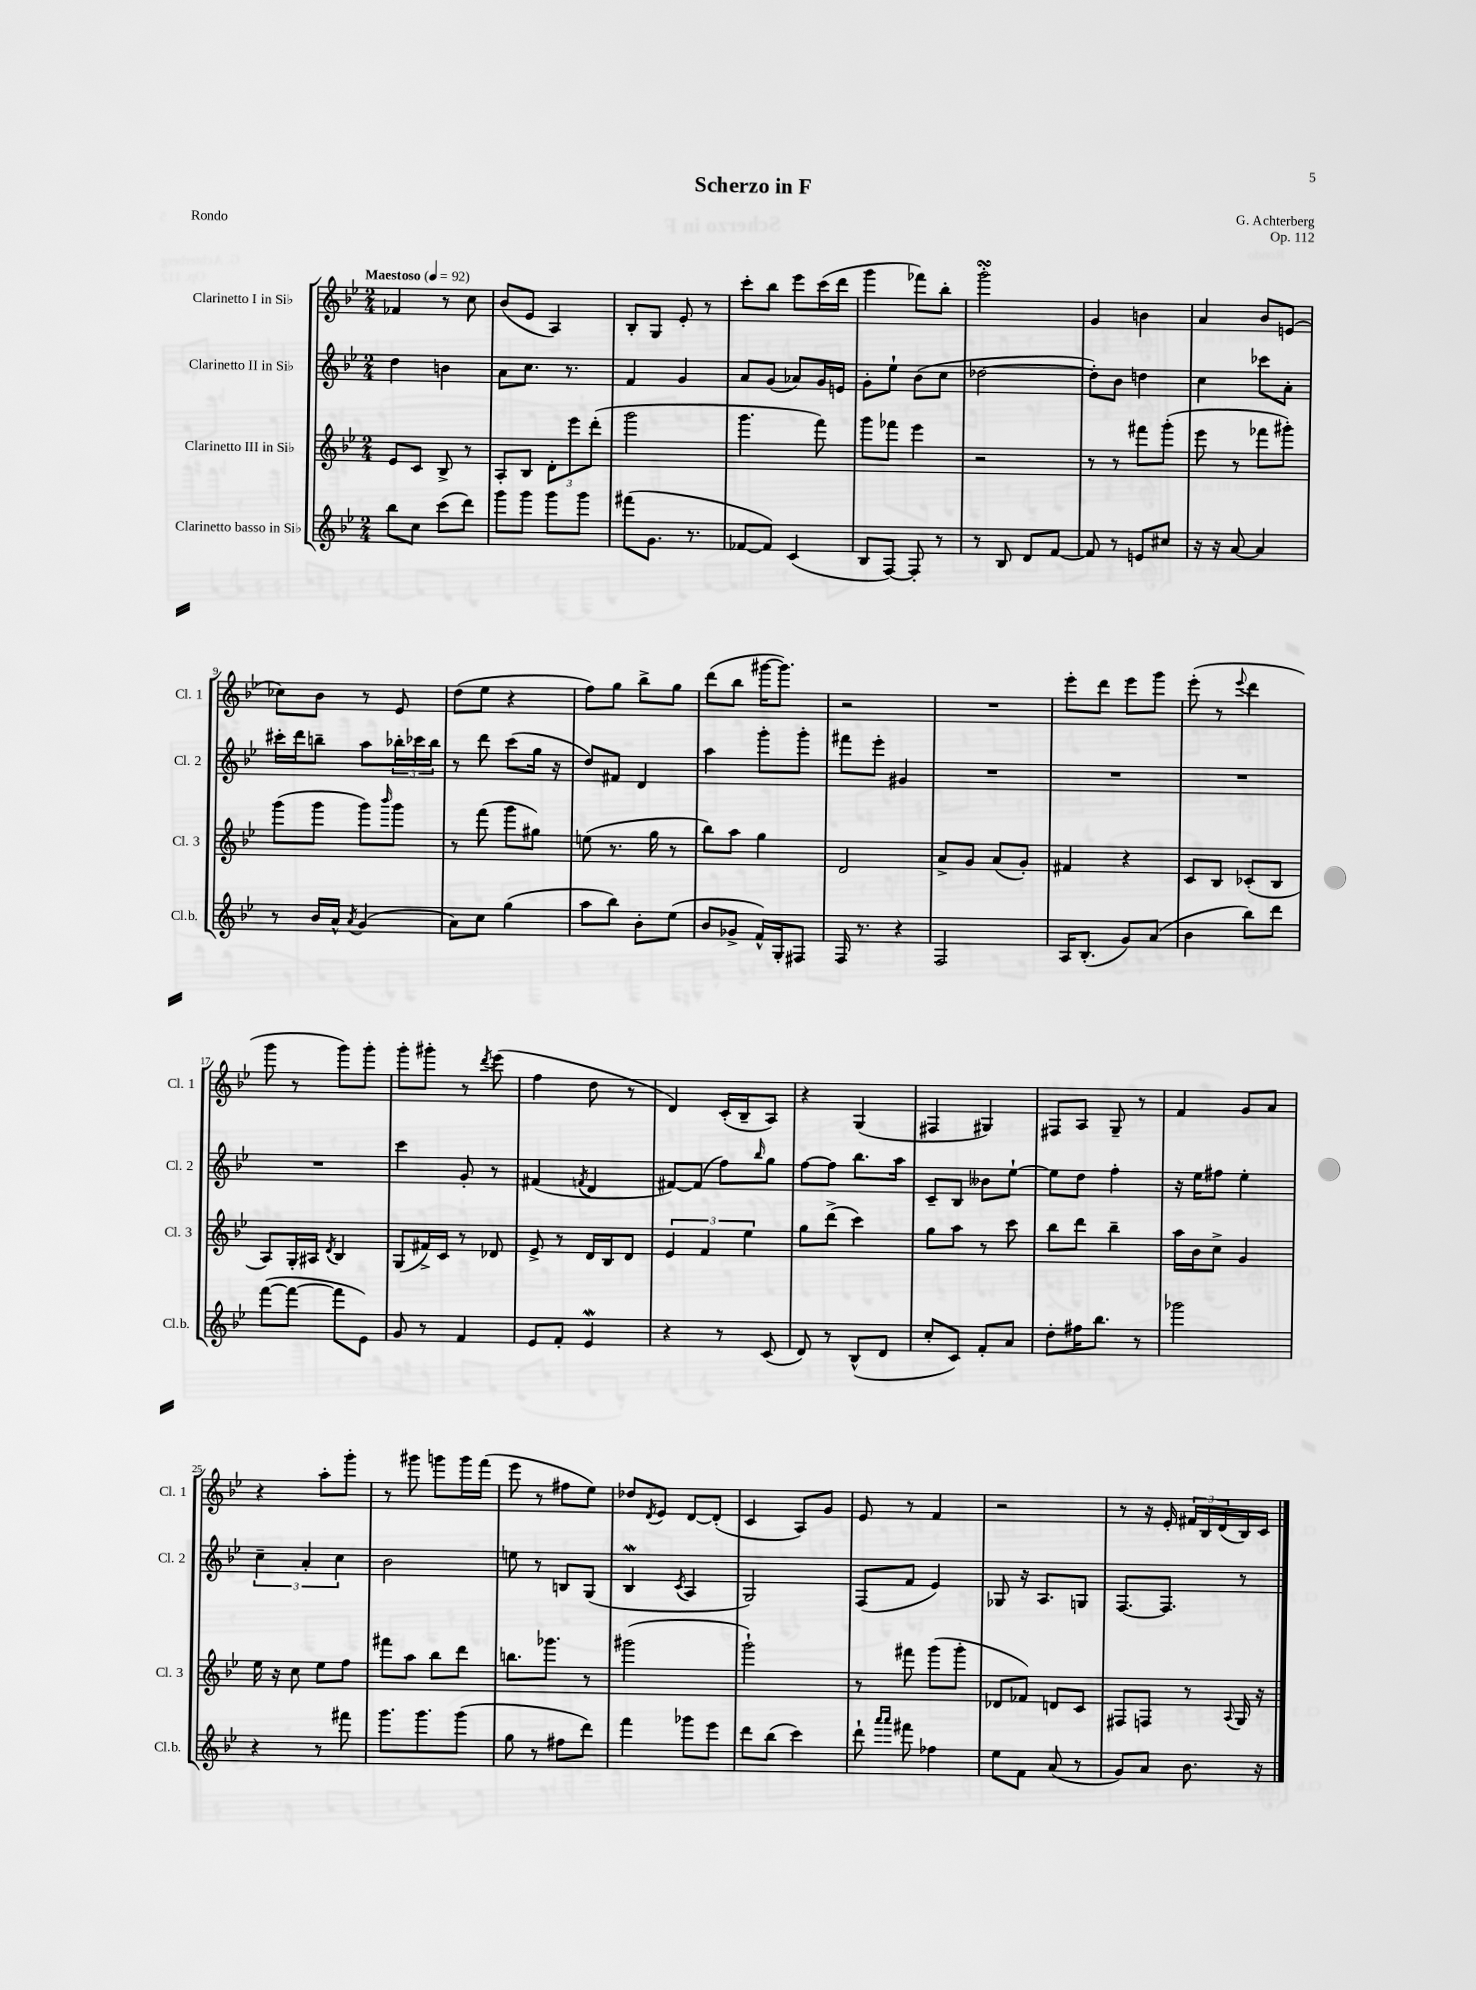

**kern	**kern	**kern	**kern
*staff4	*staff3	*staff2	*staff1
*clefG2	*clefG2	*clefG2	*clefG2
*k[b-e-]	*k[b-e-]	*k[b-e-]	*k[b-e-]
*M2/4	*M2/4	*M2/4	*M2/4
*MM92	*MM92	*MM92	*MM92
8bb-	8e-	4dd	4f-
8cc	8c	.	.
(8ccc	8B-^	4b	8r
8ddd)	8r	.	8cc
=	=	=	=
8ggg	8A'	8a	(8b-
8ggg	8B-	8.cc	8e-
8ggg	12d'	.	4A)
.	.	8.r	.
.	12eee-	.	.
8ggg	.	.	.
.	(12ddd'	.	.
=	=	=	=
(8fff#	2ggg	4f	8B-'
8.g	.	.	8G
.	.	4g	8e-'
8.r	.	.	.
.	.	.	8r
=	=	=	=
[8f-	4.ggg	8a	8ccc'
8f-])	.	(8g	8bb-
(4c	.	8a-)	8eee-
.	8fff)	16g	(16ccc
.	.	16e	16ddd
=	=	=	=
8B-	8ggg	8g'	4ggg
[8F)	8fff-	8ee-`	.
8F']	4eee-	(8b-	8fff-)
8r	.	8cc	8bb-'
=	=	=	=
8r	2r	[2dd-	2ggg'
8B-	.	.	.
8d	.	.	.
[8f	.	.	.
=	=	=	=
8f]	8r	8dd-'])	4g
8r	8r	8b-	.
8e	8fff#	4dd	4b
8cc#	(8ggg'	.	.
=	=	=	=
16r	8eee-	4cc	4a
16r	.	.	.
[8a	8r	.	.
4a]	8fff-	8ccc-	8b-
.	8ggg#')	8a'	(8e
=	=	=	=
8r	(8ggg	16ccc#'	8cc-)
.	.	16ddd	.
16b-	8ggg	8bb~	8b-
16a^^	.	.	.
8qa	.	.	.
(4g	8ggg)	8aa	8r
.	16qqbbb-	.	.
.	8ggg	24bb-'	8e-
.	.	24ccc-	.
.	.	24bb-	.
=	=	=	=
8a)	8r	8r	(8dd
8cc	(8fff	8ddd	8ee-
(4gg	8ggg	(8ccc	4r
.	8gg#)	16gg	.
.	.	16r	.
=	=	=	=
8aa	(8ee	8dd)	8ff)
8bb-)	8.r	8f#	8gg
8b-'	.	4d	8bb-^
.	16gg	.	.
(8ee-	8r	.	8gg
=	=	=	=
8b-	8bb-)	4aa	(8ddd
8g-^	8aa	.	8bb-
16f^^)	4gg	8ggg'	[16ggg#
16G'	.	.	8.ggg#])
8F#	.	8ggg'	.
=	=	=	=
16F	2d	8fff#	2r
8.r	.	.	.
.	.	8eee-'	.
4r	.	4g#	.
=	=	=	=
2F	8a^	2r	2r
.	8g	.	.
.	(8a	.	.
.	8g')	.	.
=	=	=	=
16A	4f#	2r	8eee-'
(8.B-'	.	.	.
.	.	.	8ddd
8g)	4r	.	8eee-
(8a	.	.	8ggg
=	=	=	=
4b-	8c	2r	(8eee-'
.	8B-	.	8r
.	.	.	8qqeee-
8bb-)	(8c-'	.	4ddd
8ddd	8B-	.	.
=	=	=	=
([8fff	8A)	2r	8ggg
8fff_	16G'	.	8r
.	16A#	.	.
.	8qd	.	.
8fff]	4B-	.	8ggg)
8e-)	.	.	8ggg'
=	=	=	=
8g	(8G	4ccc	8ggg'
8r	16f#^)	.	8ggg#'
.	16c	.	.
4f	8r	8g'	8r
.	.	.	8qddd
.	8d-	8r	(8eee-
=	=	=	=
8e-	8e-^	(4f#	4ff
8f'	8r	.	.
.	.	8qf	.
4e-	16d	4d	8dd
.	16B-	.	.
.	8d	.	8r
=	=	=	=
4r	6e-	[8f#)	4d)
.	.	(8f#]	.
.	6f	.	.
8r	.	8ff)	(16c'
.	.	.	16B-~
.	6ee-	.	.
.	.	16qqbb-	.
(8c	.	8gg	8A)
=	=	=	=
8d)	8gg	[8ff	4r
8r	(8ddd^	8ff]	.
(8B-^^	4ccc)	8.bb-	(4G
8d	.	.	.
.	.	16aa	.
=	=	=	=
8cc'	8gg	8c~	4F#
8c)	8aa	8B-	.
8f'	8r	8b--	4G#)
8a	8ccc	[8ee-`	.
=	=	=	=
8dd'	8bb-	8ee-]	8F#
16ff#	8ddd	8dd	8A
8.bb-	.	.	.
.	4bb-~	4ff'	8G~
8r	.	.	8r
=	=	=	=
2ggg-	16aa	16r	4f
.	16b-	16ee-	.
.	8cc^	8ff#	.
.	4g	4ee-'	8g
.	.	.	8a
=	=	=	=
4r	16ee-	6cc~	4r
.	16r	.	.
.	8cc	.	.
.	.	6a'	.
8r	8ee-	.	8aa'
.	.	6cc	.
8fff#	8ff	.	8ggg'
=	=	=	=
8.ggg	8fff#	2b-	8r
.	8aa	.	8ggg#
8.ggg	.	.	.
.	8bb-	.	8ggg
(8ggg	8ddd	.	16ggg
.	.	.	(16fff
=	=	=	=
8gg	8.bb	8ee	8eee-
8r	.	8r	8r
.	8.ggg-	.	.
8ff#	.	8B	8ff#
8ddd)	8r	(8G	8ee-)
=	=	=	=
4fff	(2ggg#	4B-	8dd-
.	.	.	8qd
.	.	.	8e-
.	.	8qc	.
8ggg-	.	4A	[8d
8eee-	.	.	(8d']
=	=	=	=
8ddd	2ggg`)	2G)	4c
(8bb-	.	.	.
4ccc)	.	.	8A)
.	.	.	8g
=	=	=	=
8ddd`	8r	(8F	8e-
16qqaaa	.	.	.
16qqaaa	.	.	.
8fff#	8fff#	8f	8r
4ff-	(8ggg	4e-)	4f
.	8ggg'	.	.
=	=	=	=
8ee-	8d-	8G-	2r
8f	8f-)	16r	.
.	.	8.A	.
(8a	8d	.	.
8r	8c	8G	.
=	=	=	=
8g)	8F#	[8.F	8r
8a	8F	.	16r
.	.	8.F]	16e-'
8.b-	8r	.	24f#
.	.	.	24B-
.	.	.	(24d
.	8qqA	.	.
.	16G	8r	16B-)
16r	16r	.	16c
==	==	==	==
*-	*-	*-	*-
